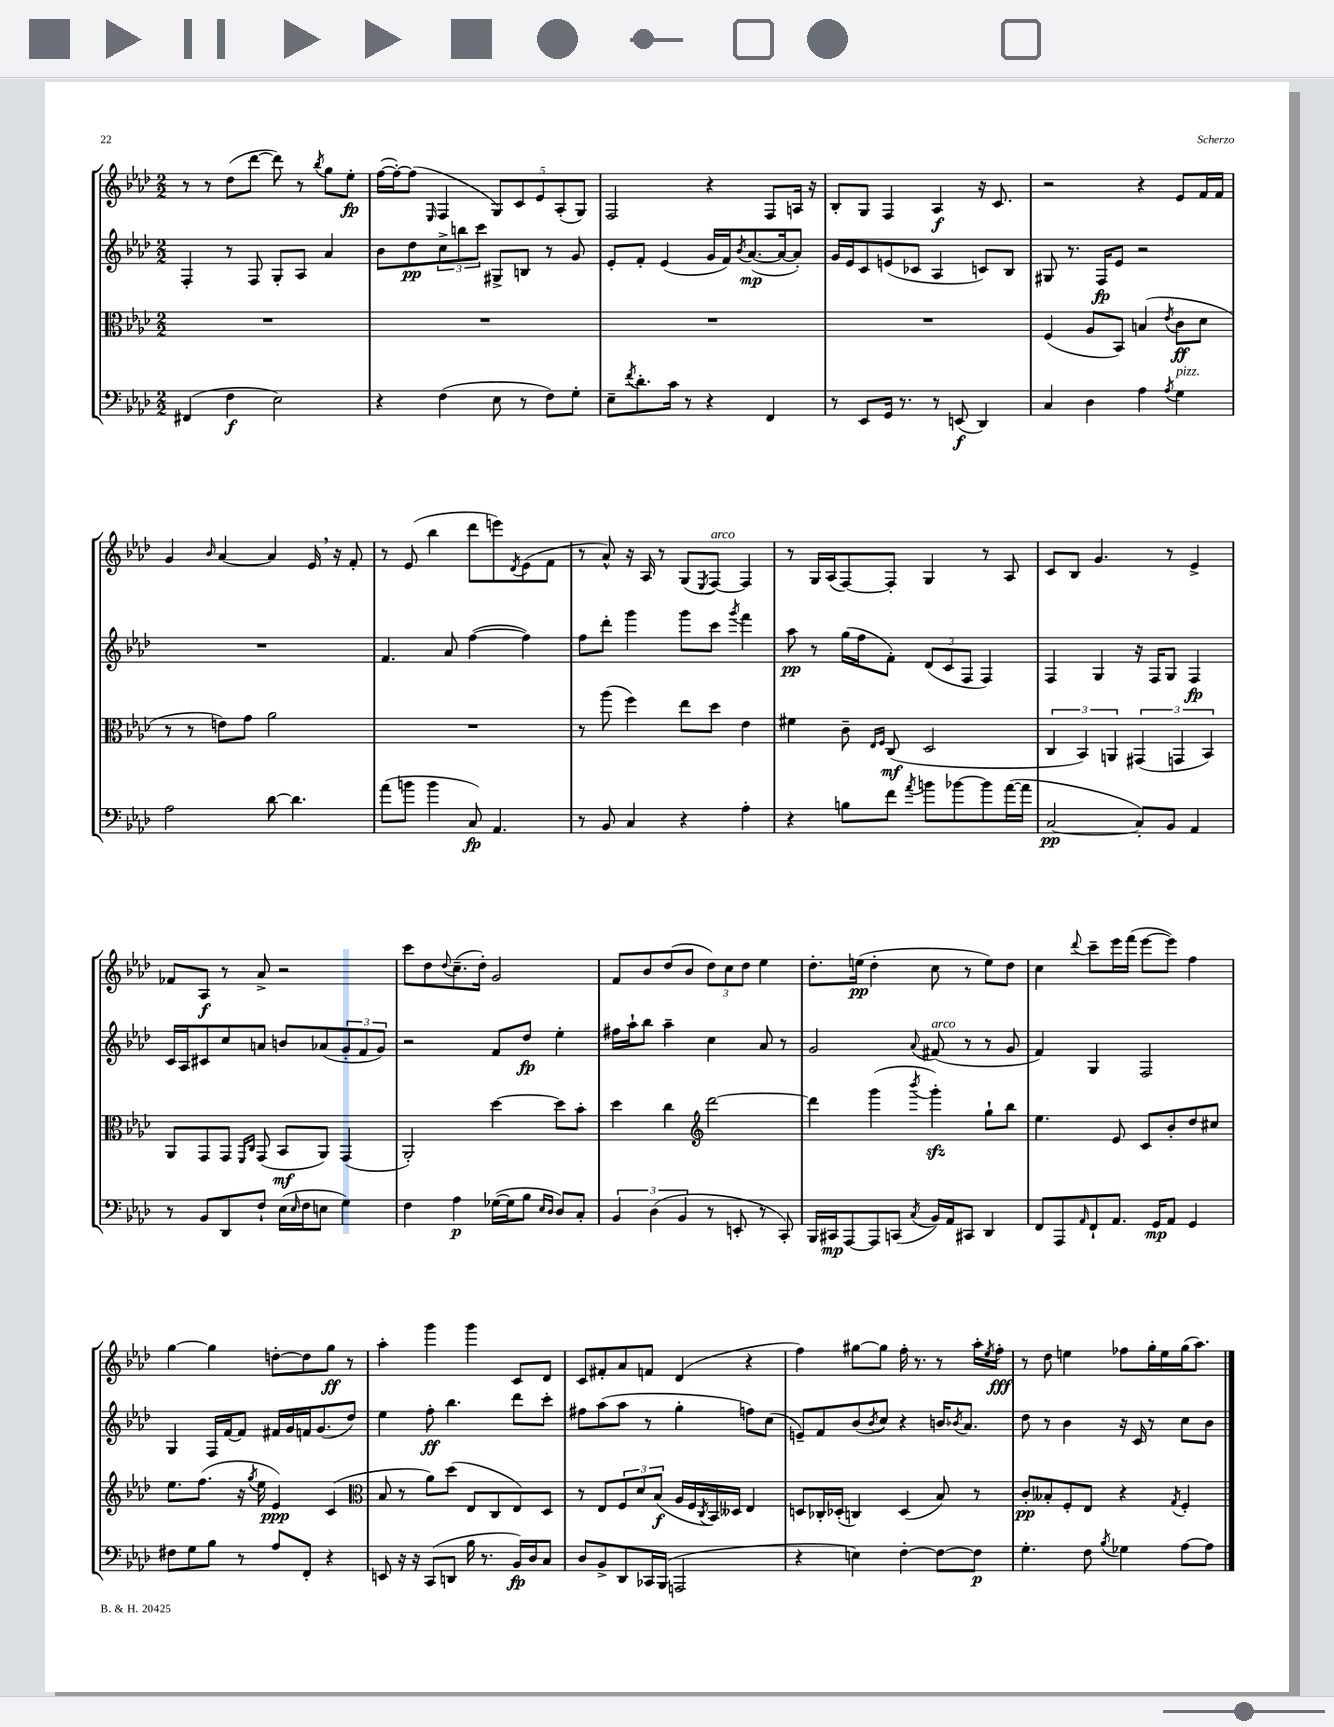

**kern	**kern	**kern	**kern
*staff4	*staff3	*staff2	*staff1
*clefF4	*clefC3	*clefG2	*clefG2
*k[b-e-a-d-]	*k[b-e-a-d-]	*k[b-e-a-d-]	*k[b-e-a-d-]
*M2/2	*M2/2	*M2/2	*M2/2
(4FF#	1r	4F'	8r
.	.	.	8r
4F	.	8r	(8dd-
.	.	8F	[8ddd-
2E-)	.	8G'	8ddd-])
.	.	8A-	8r
.	.	.	8qbb-
.	.	4a-	8gg
.	.	.	8ee-'
=	=	=	=
4r	1r	8b-	([16ff
.	.	.	16ff'_)
.	.	8dd-	(8ff]
.	.	.	16qqE-
(4F	.	12cc^	4F
.	.	12bb	.
.	.	12ccc	.
8E-	.	8G#^	10G)
.	.	.	10c
8r	.	8B	.
.	.	.	10e-
8F)	.	8r	.
.	.	.	(10A-'
8G'	.	8g	.
.	.	.	10G)
=	=	=	=
8E-~	1r	8e-'	2F
8qf	.	.	.
8.d-'	.	8f'	.
.	.	(4e-	.
16c	.	.	.
8r	.	.	.
4r	.	16g	4r
.	.	16f)	.
.	.	8qb-	.
.	.	([8.a-	.
4FF	.	.	8F
.	.	16a-_	.
.	.	8a-'])	16A
.	.	.	16r
=	=	=	=
8r	1r	16g	8B-'
.	.	16e-	.
8EE-	.	8c	8G
16GG	.	(8e	4F
8.r	.	.	.
.	.	8c-	.
8r	.	4A-	4A-
(8EE	.	.	.
4DD-)	.	8c)	16r
.	.	.	8.c
.	.	8B-	.
=	=	=	=
4C	(4F	8G#	2r
.	.	8.r	.
4D-	8A-	.	.
.	.	16F	.
.	8BB-)	8e-	.
4A-	(4B	2r	4r
8qA-	8qe-	.	.
4G	8c	.	8e-
.	8d-	.	16f
.	.	.	16f
=	=	=	=
2A-	8r	1r	4g
.	8r	.	.
.	.	.	16qqb-
.	8e)	.	[4a-
.	8g	.	.
[8d-	2a-	.	4a-]
4.d-]	.	.	.
.	.	.	16e-
.	.	.	16r
.	.	.	8f'
=	=	=	=
(8a-	1r	4.f	8r
8b	.	.	(8e-
4b	.	.	4bb-
.	.	8a-	.
8C)	.	([4ff	8ddd-
4.AA-	.	.	8eee)
.	.	.	8qd-
.	.	4ff])	(8e-
.	.	.	8f
=	=	=	=
8r	8r	8ff	8r
8BB-	(8aa-	8ddd-'	8a-^^)
4C	4ff)	4ggg	16r
.	.	.	16A-
.	.	.	8r
4r	8ee-	8ggg	(8G
.	.	.	8qE-
.	8dd-	8ccc	[8F)
.	.	8qggg	.
4A-'	4e-	4fff	4F]
=	=	=	=
4r	4f#	8aa-	8r
.	.	8r	16G
.	.	.	(16A-
8B	8c~	(16gg	[8F)
.	.	16ff	.
.	16qqE-	.	.
.	16qqF	.	.
8f	(8C	8f')	8F']
8qa-	.	.	.
8b	2D-	(12d-	4G
.	.	12c	.
[8b-	.	.	.
.	.	12F	.
8b-]	.	4F)	8r
([16a-	.	.	8A-
16a-]	.	.	.
=	=	=	=
[2C	6C	4F	8c
.	.	.	8B-
.	6BB-)	.	.
.	.	4G	4.g
.	6AA	.	.
8C'])	(6GG#	16r	.
.	.	16F	.
8BB-	.	8G	8r
.	6GG	.	.
4AA-	.	4F	4e-^
.	6BB-)	.	.
=	=	=	=
8r	8AA-	16c	8f-
.	.	16A-	.
8BB-	8GG	8c#	8A-
8DD-	8GG	8cc	8r
.	16qqFF	.	.
.	16qqC	.	.
8F`	(8GG	8a	8a-^
(16E-	8BB-	8b	2r
16qqE-	.	.	.
16F	.	.	.
8E	8AA-)	(8a-	.
4G)	(4GG	12g'	.
.	.	12f	.
.	.	12g)	.
=	=	=	=
4F	2AA-')	2r	8ccc
.	.	.	8dd-
.	.	.	8qqdd-
4A-	.	.	(8.cc~
.	.	.	16dd-')
([16G-	[4dd-	8f	2g
16G-]	.	.	.
8B-	.	8dd-	.
16qqE-	.	.	.
16qqD-	.	.	.
8D-)	8dd-]	4ee-'	.
8C'	8b-'	.	.
=	=	=	=
6BB-	4dd-	16ff#	8f
.	.	16aa-`	.
.	.	8bb-	8b-
(6D-	.	.	.
.	4cc	4aa-~	(8dd-
6BB-	.	.	.
.	.	.	8b-
*	*clefG2	*	*
8r	[2ddd-	4cc	12dd-)
.	.	.	12cc
8EE'	.	.	.
.	.	.	12dd-
8r	.	8a-	4ee-
8CC')	.	8r	.
=	=	=	=
16BBB-	4ddd-]	2g	8.dd-'
16CC#	.	.	.
[8AAA-	.	.	.
.	.	.	(16ee
8AAA-]	(4ggg	.	4dd-'
(8CC	.	.	.
8qC	8qbbb-	8qqa-	.
16BB-)	4ggg')	(8f#	8cc
16AA-	.	.	.
8CC#	.	8r	8r
4DD-	8gg`	8r	8ee)
.	8bb-	8g	8dd-
=	=	=	=
8FF	4.ee-	4f)	4cc
8AAA-	.	.	.
16qqAA-	.	.	8qqddd-
8FF`	.	4G	8ccc~
8.AA-	8e-	.	16eee-
.	.	.	(16fff
.	8c	2F	[8eee-
16GG	.	.	.
8AA-	8b-'	.	8eee-])
4GG	8dd-	.	4ff
.	8cc#	.	.
=	=	=	=
8F#	8.ee-	4G	[4gg
8G	.	.	.
.	(8.ff	.	.
8B-	.	16F	4gg]
.	.	[16f	.
8r	16r	8f]	.
.	8qgg	.	.
.	16ee-	.	.
8A-	4e-)	16f#	[8dd'
.	.	16g	.
8FF'	.	16f	8dd]
.	.	(8.g	.
4r	(4c	.	8gg
.	.	8dd-)	8r
=	=	=	=
*	*clefC3	*	*
8EE	8B-	4ee-	4aa-'
16r	8r	.	.
16r	.	.	.
(8CC	8a-)	8ff'	4ggg
8DD	(8dd-	4.bb-	.
16B-	8E-	.	4ggg
8.r	.	.	.
.	8C	.	.
16BB-)	8E-)	8ddd-	8c
16D-	.	.	.
8C	8D-	8ccc'	8d-
=	=	=	=
8D-	8r	8ff#	8c
8BB-^	8E-	(8aa-	8f#'
8DD-	12F	8aa-	8a-
.	12d-	.	.
16CC-	.	8r	8f
.	(12B-	.	.
(16BBB-	.	.	.
2AAA	16A-	4gg'	(4d-
.	16F	.	.
.	8qC	.	.
.	16BB-)	.	.
.	16D--	.	.
.	4E-	8ff)	4r
.	.	(8cc	.
=	=	=	=
4r	8D	8e~)	4ff)
.	16C-'	8f	.
.	(16D-'	.	.
4E)	4C)	(8b-	[8gg#
.	.	8qb-	.
.	.	8cc)	8gg#]
[4F'	(4D-	4r	16ff'
.	.	.	8.r
8F_	8B-)	16b	8r
.	.	8qb-	.
.	.	8.a-	.
8F]	8r	.	16aa-'
.	.	.	8qee-
.	.	.	16ff'
=	=	=	=
4.G'	8c'	8dd-	8r
.	8B--'	8r	8dd-
.	8F'	4b-	4ee
8F	8E-	.	.
8qB-	.	.	.
4G-	4r	16r	8ff-
.	.	16c	.
.	.	8r	16gg'
.	.	.	16ee
.	8qG	.	.
[8A-	4F'	8cc	(16gg
.	.	.	8.aa-)
8A-]	.	8b-	.
==	==	==	==
*-	*-	*-	*-
